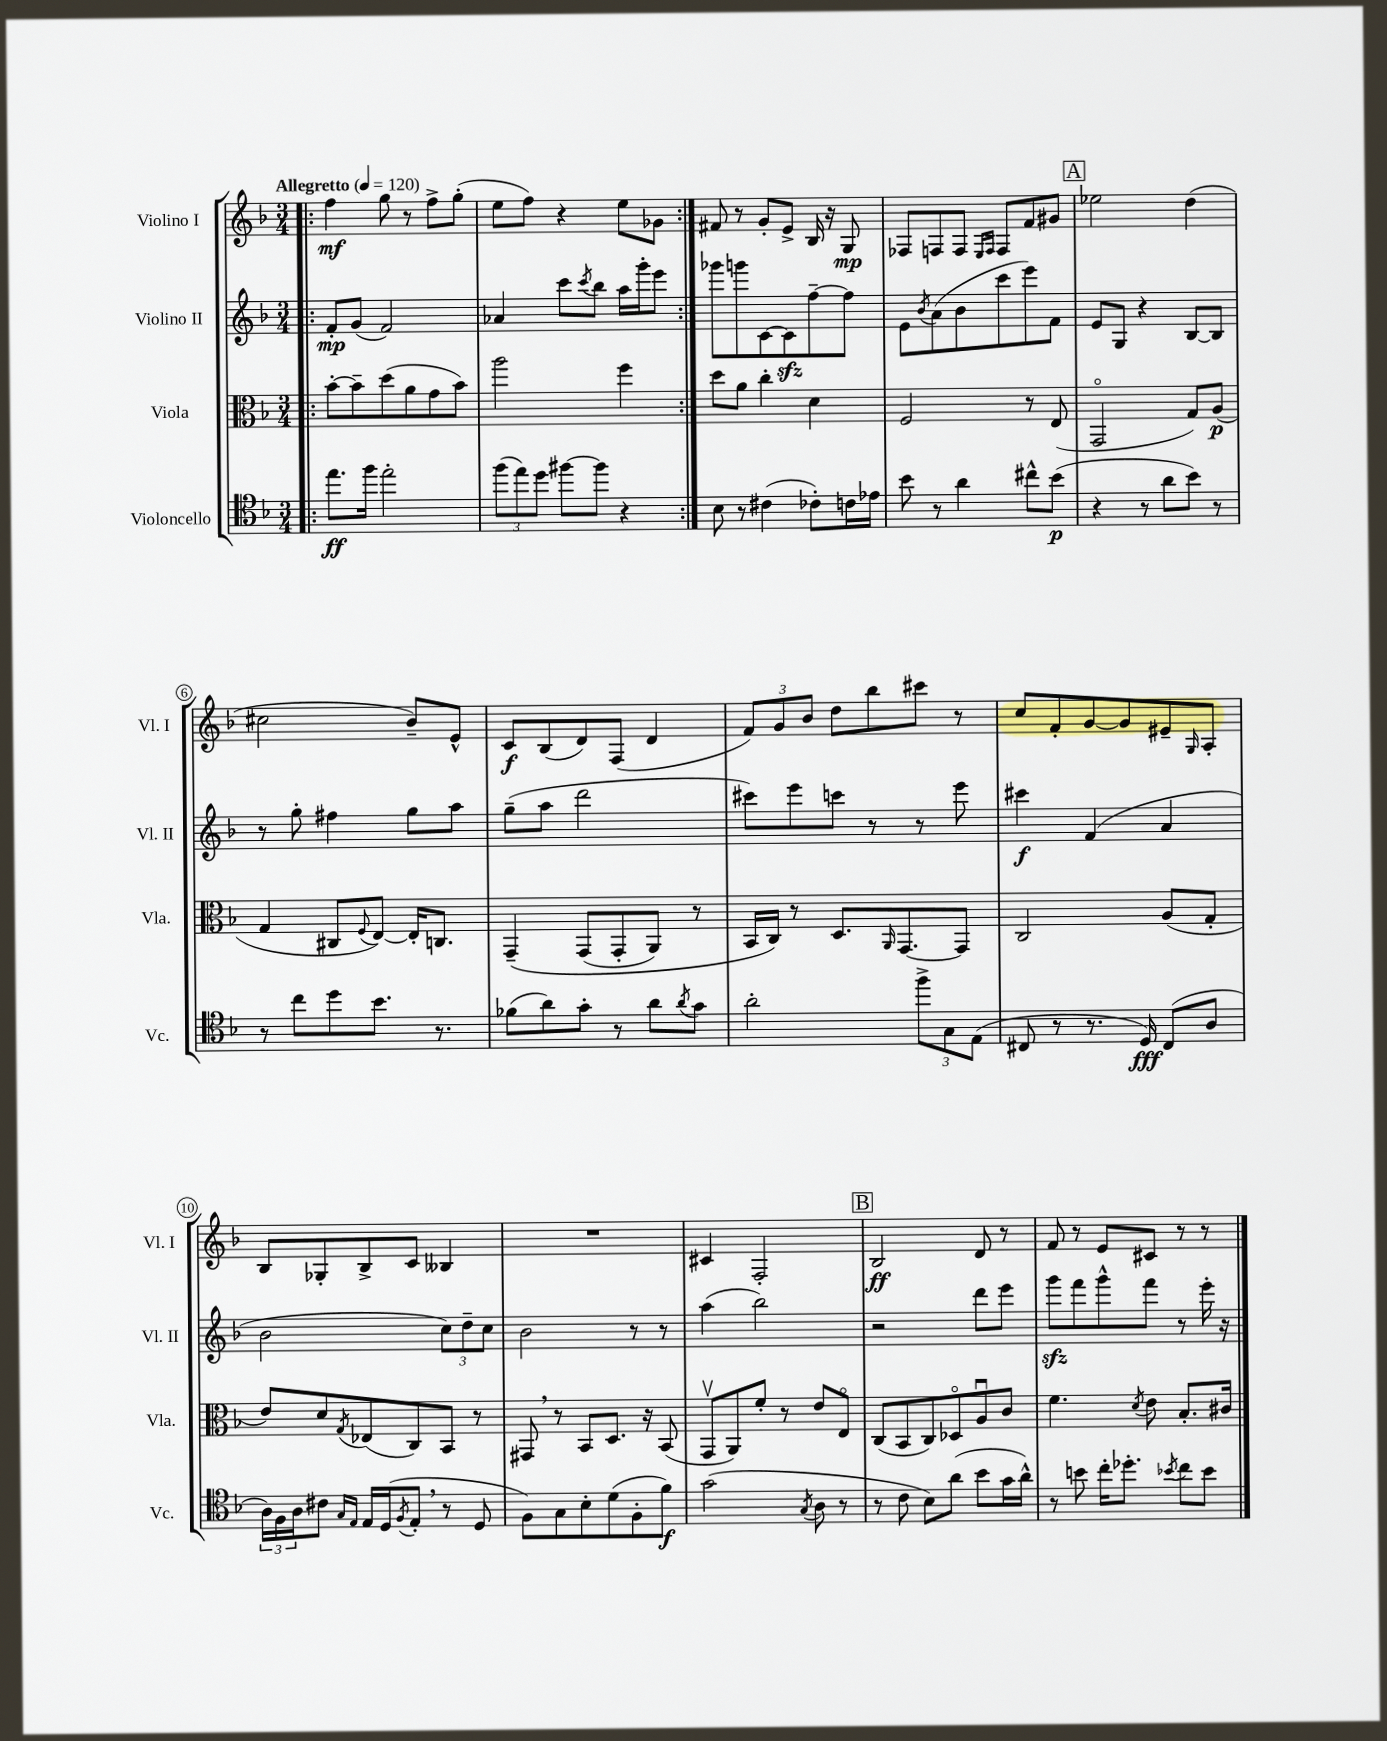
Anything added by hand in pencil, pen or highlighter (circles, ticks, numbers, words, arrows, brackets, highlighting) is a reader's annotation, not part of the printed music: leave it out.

**kern	**kern	**kern	**kern
*staff4	*staff3	*staff2	*staff1
*clefC4	*clefC3	*clefG2	*clefG2
*k[b-]	*k[b-]	*k[b-]	*k[b-]
*M3/4	*M3/4	*M3/4	*M3/4
*MM120	*MM120	*MM120	*MM120
=!|:	=!|:	=!|:	=!|:
8.ee	[8b-'	8f'	4ff
.	8b-~]	(8g	.
16ff	.	.	.
2ee'	(8dd	2f)	8gg
.	8a	.	8r
.	8g	.	8ff^
.	8b-)	.	(8gg'
=	=	=	=
(12ff	2aa	4a-	8ee
12ee)	.	.	.
.	.	.	8ff)
12dd	.	.	.
[8ff#	.	8ccc	4r
.	.	8qccc	.
8ff#]	.	8bb-	.
4r	4ff	16aa	8ee
.	.	16ggg'	.
.	.	8eee	8g-
=:|!	=:|!	=:|!	=:|!
8B-	8dd	8ggg-	8f#
8r	8a	8ggg	8r
(4c#	4cc'	[8c	8g'
.	.	8c]	8e^
8c-')	4d	[8ff~	16B-
.	.	.	16r
16c	.	8ff]	8G
16e-	.	.	.
=	=	=	=
8b-	2F	8e	8F-
.	.	8qb-	.
8r	.	(8a	8F
4a	.	8b-	8F
.	.	.	16qqE
.	.	.	16qqF
.	.	8ccc	8F
8cc#^^	8r	8eee)	8f
(8b-	(8E	8f	8g#
=	=	=	=
4r	2GGo	8e	2ee-
.	.	8G	.
8r	.	4r	.
8a	.	.	.
8b-)	8G)	[8B-	(4dd
8r	(8A	8B-]	.
=	=	=	=
8r	4G	8r	2cc#
8cc	.	8gg'	.
8dd	8C#	4ff#	.
.	8qqF	.	.
8.b-	[8E)	.	.
.	16E']	8gg	8b-~)
8.r	8.C	.	.
.	.	8aa	8e^^
=	=	=	=
(8f-	&(4GG~	(8gg~	8c
8a)	.	8aa	(8B-
8g'	(8GG	2ddd	8d)
8r	8GG'	.	(8F
8a	8AA)	.	4d
8qa	.	.	.
8g	8r	.	.
=	=	=	=
2a'	16BB-	8ccc#)	12f)
.	16C&)	.	.
.	.	.	12g
.	8r	8eee	.
.	.	.	12b-
.	8.D	8ccc	8dd
.	.	8r	8bb-
.	16qqAA	.	.
.	[8.GG	.	.
12ff^	.	8r	8ccc#
12G	.	.	.
.	8GG]	8eee	8r
(12E	.	.	.
=	=	=	=
8C#	2C	4ccc#	8cc
8r	.	.	8f'
8.r	.	(4f	[8g
.	.	.	8g]
16D)	.	.	.
(8C#	(8A	4a	8e#~
.	.	.	16qqG
8A	8G'	.	8A'
=	=	=	=
24A)	8e)	2b-	8B-
24F	.	.	.
24A	.	.	.
8c#	8d	.	8G-'
16qqG	.	.	.
16qqE	8qG	.	.
16E	(8E-	.	8B-^
(16D	.	.	.
8qF	.	.	.
8E'	8C)	.	8c
8r	8BB-	12cc)	4B--
.	.	12dd~	.
8D	8r	.	.
.	.	12cc	.
=	=	=	=
8F)	8GG#	2b-	2.r
8G	8r	.	.
8B-'	8BB-	.	.
(8d	8.D	.	.
8F'	.	8r	.
.	16r	.	.
8f)	(8BB-	8r	.
=	=	=	=
(2g	8GGv	(4aa	4c#
.	8AA)	.	.
.	8f'	2bb-)	2F'
.	8r	.	.
8qG	.	.	.
8A	8e	.	.
8r	8Eo	.	.
=	=	=	=
8r	(8C	2r	2B-
8c	8BB-	.	.
8B-)	8C)	.	.
(8a	8D-o	.	.
8b-	8Au	8ddd	8d
16g	8c	8eee	8r
16a^^)	.	.	.
=	=	=	=
8r	4.f	8ggg	8f
8b	.	8fff	8r
16cc'	.	8ggg^^	8e
8.dd-'	.	.	.
.	8qd	.	.
.	8e	8fff	8c#
8qb-	.	.	.
8cc	8.B-'	8r	8r
8b-	.	16eee'	8r
.	16c#	16r	.
==	==	==	==
*-	*-	*-	*-
